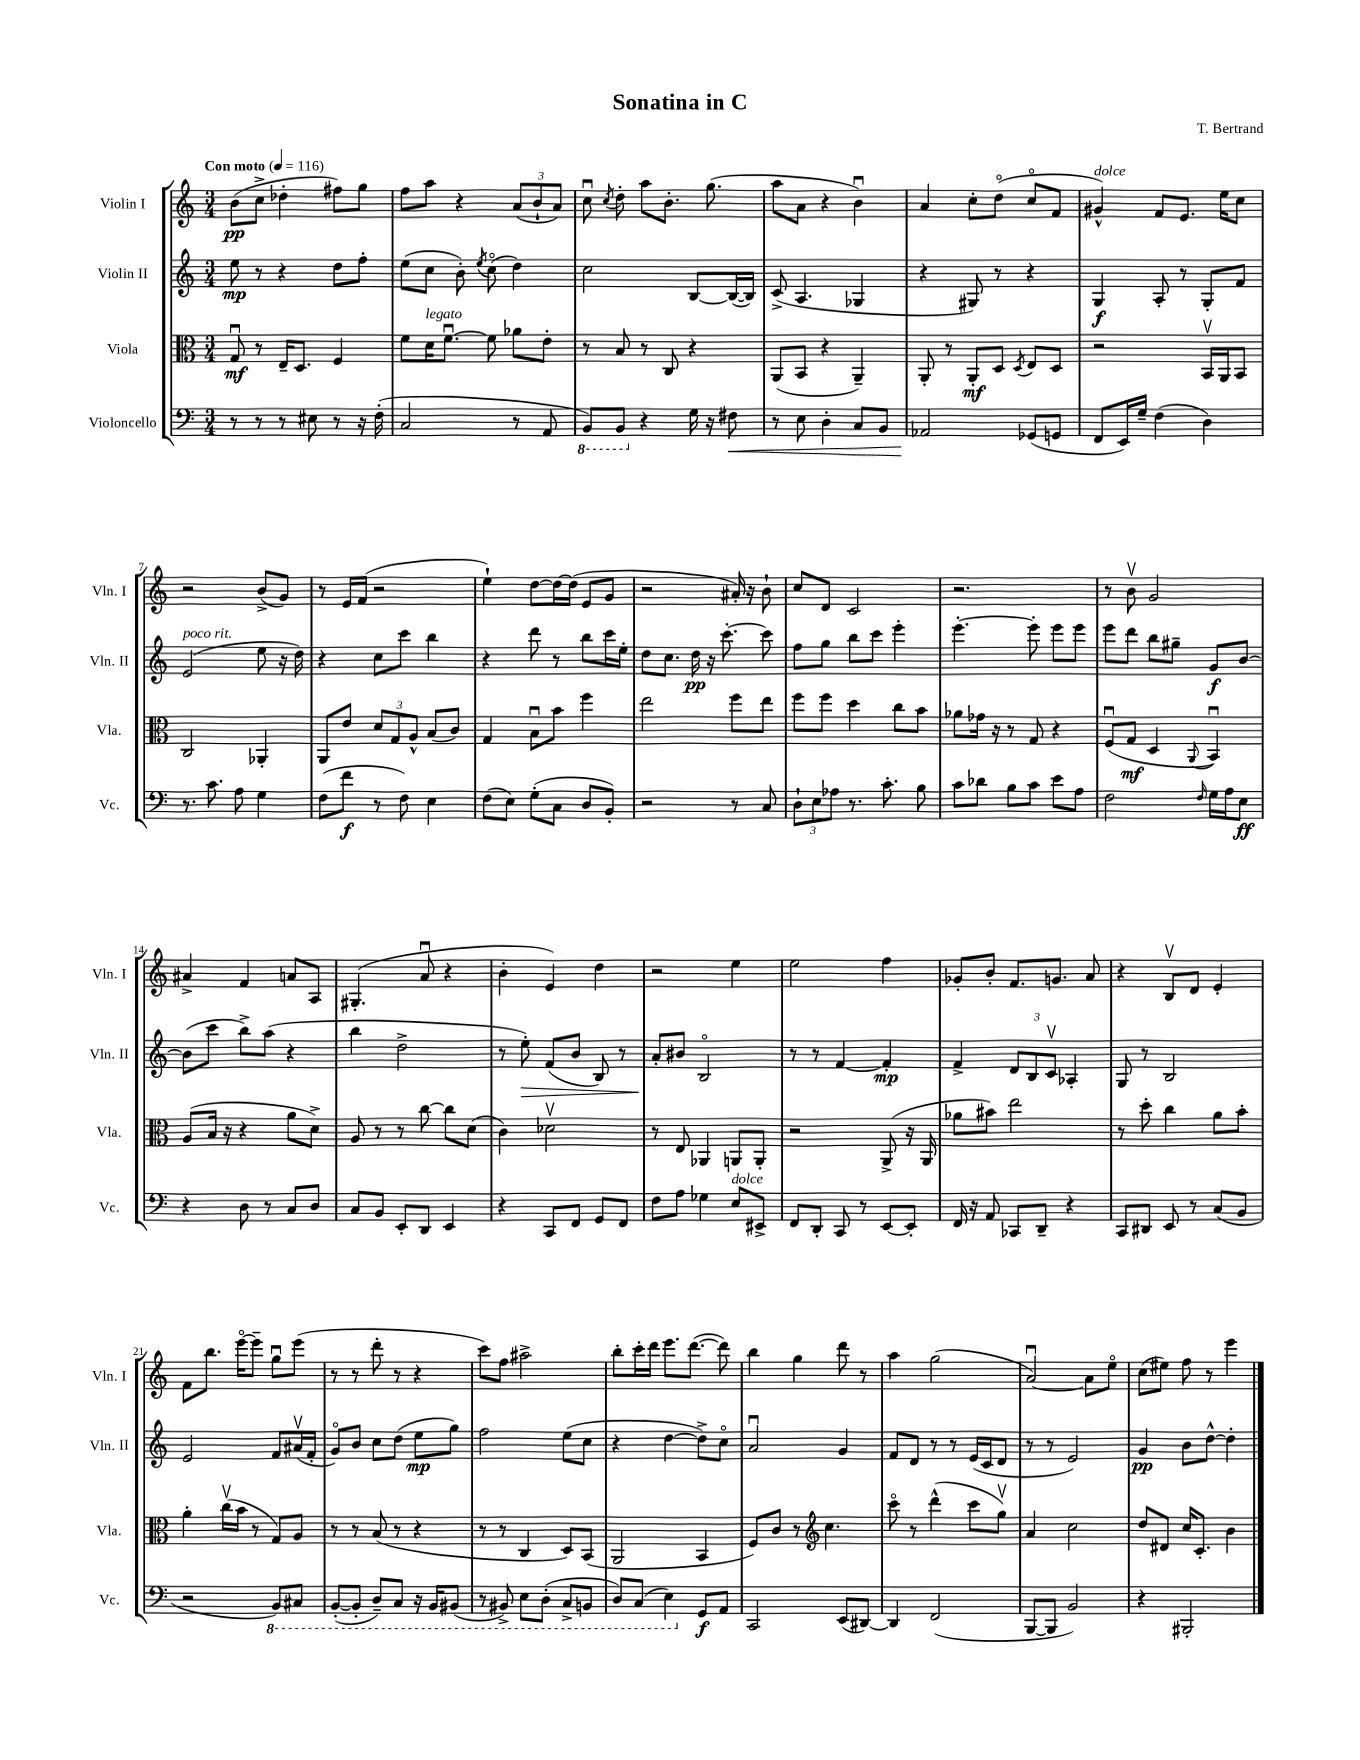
\header { title = "Sonatina in C" composer = "T. Bertrand" }
<<
\new StaffGroup <<
\new Staff = "s0" \with { instrumentName = "Violin I" shortInstrumentName = "Vln. I" } {
    \clef treble \key c \major \numericTimeSignature \time 3/4 \tempo "Con moto" 4 = 116
    \autoBeamOff b'8[\pp( c''8]-> des''4-. fis''8[) g''8] |
    f''8[ a''8] r4 \tuplet 3/2 { a'8[( b'8-! a'8]) } |
    c''8\downbow \acciaccatura { c''8 } d''8-. a''8[ b'8.]-. g''8.( |
    a''8[ a'8] r4 b'4\downbow) |
    a'4 c''8[-. d''8]\flageolet( c''8[\flageolet f'8] |
    gis'4-^^\markup { \italic "dolce" }) f'8[ e'8.] e''16[ c''8] |
    r2 b'8[->( g'8]) |
    r8 e'16[ f'16]( r2 |
    e''4-!) d''8[~ d''16~ d''16]( e'8[ g'8] |
    r2 ais'16-.) r16 b'8-! |
    c''8[ d'8] c'2 |
    r2. |
    r8 b'8\upbow g'2 |
    ais'4-> f'4 a'8[ a8] |
    gis4.-.( a'8\downbow r4 |
    b'4-. e'4) d''4 |
    r2 e''4 |
    e''2 f''4 |
    ges'8[-. b'8]-. f'8.[ g'8.] a'8 |
    r4 b8[\upbow d'8] e'4-. |
    f'8[ b''8.] e'''16[~\flageolet e'''8]-- g''8[\downbow e'''8]( |
    r8 r8 d'''8-. r8 r4 |
    c'''8[) f''8] ais''2-> |
    b''8[-. c'''16-. d'''16] e'''8.[ d'''8.]~( d'''8) |
    b''4 g''4 d'''8 r8 |
    a''4 g''2( |
    a'2~\downbow) a'8[ e''8]\flageolet |
    c''8[( eis''8]) f''8 r8 e'''4 \bar "|." |
}
\new Staff = "s1" \with { instrumentName = "Violin II" shortInstrumentName = "Vln. II" } {
    \clef treble \key c \major \numericTimeSignature \time 3/4
    \autoBeamOff e''8\mp r8 r4 d''8[ f''8]-. |
    e''8[( c''8] b'8-.) \acciaccatura { e''8 } c''8\flageolet( d''4) |
    c''2 b8[~ b16~( b16]) |
    c'8->( a4. ges4 |
    r4 gis8) r8 r4 |
    g4\f a8-. r8 g8[-. f'8] |
    e'2^\markup { \italic "poco rit." }( e''8 r16 d''16) |
    r4 c''8[ c'''8] b''4 |
    r4 d'''8 r8 b''8[ c'''16 e''16]-. |
    d''8[ c''8.] d''16\pp r16 c'''8.~-. c'''8 |
    f''8[ g''8] b''8[ c'''8] e'''4-. |
    e'''4.~-. e'''8-. e'''8[ e'''8] |
    e'''8[ d'''8] b''8[ gis''8]-- g'8[\f b'8]~ |
    b'8[( c'''8] b''8[->) a''8]( r4 |
    b''4 d''2-> |
    r8 e''8-.\>) f'8[( b'8] b8) r8 |
    a'8[-.\! bis'8] b2\flageolet |
    r8 r8 f'4~ f'4-.\mp |
    f'4-> \tuplet 3/2 { d'8[ b8 c'8]\upbow } aes4-. |
    g8 r8 b2 |
    e'2 f'8[ ais'16\upbow( f'16]-. |
    g'8[\flageolet) b'8] c''8[ d''8]( e''8[\mp g''8]) |
    f''2 e''8[( c''8] |
    r4 d''4~ d''8[->) c''8]\flageolet |
    a'2\downbow g'4 |
    f'8[ d'8] r8 r8 e'16[( c'16 d'8] |
    r8 r8 e'2) |
    g'4\pp b'8[ d''8]~-^ d''4-. \bar "|." |
}
\new Staff = "s2" \with { instrumentName = "Viola" shortInstrumentName = "Vla." } {
    \clef alto \key c \major \numericTimeSignature \time 3/4
    \autoBeamOff g8\downbow\mf r8 e16[-- d8.] f4 |
    f'8[ d'16^\markup { \italic "legato" } f'8.]~\downbow f'8 aes'8[ e'8]-. |
    r8 b8 r8 c8 r4 |
    a,8[( b,8] r4 a,4--) |
    a,8-. r8 a,8[-.\mf d8] \acciaccatura { d8 } e8[ d8] |
    r2 b,16[\upbow a,16 b,8] |
    c2 aes,4-. |
    a,8[ e'8] \tuplet 3/2 { d'8[ g8 a8]-^ } b8[( c'8]) |
    g4 b8[\downbow b'8] f''4 |
    e''2 f''8[ e''8] |
    f''8[ f''8] d''4 c''8[ b'8] |
    aes'8[ ges'16] r16 r8 g8 r4 |
    f8[\downbow( g8]\mf d4 \appoggiatura { a,8 } b,4\downbow) |
    a8[( b16] r16 r4 a'8[ d'8]->) |
    a8 r8 r8 c''8~ c''8[ d'8]( |
    c'4) des'2\upbow |
    r8 e8 aes,4 a,8[ a,8]-. |
    r2 a,8->( r16 a,16 |
    aes'8[ bis'8]) e''2 |
    r8 d''8-. c''4 a'8[ b'8]-. |
    a'4-. c''16[\upbow( b'16] r8 g8[) a8] |
    r8 r8 b8( r8 r4 |
    r8 r8 c4 d8[) b,8]( |
    a,2 b,4 |
    f8[) c'8] r8 \clef treble c''4. |
    c'''8\flageolet r8 d'''4-^( c'''8[ g''8]\upbow) |
    a'4 c''2 |
    d''8[ dis'8] c''16[ c'8.]-. b'4 \bar "|." |
}
\new Staff = "s3" \with { instrumentName = "Violoncello" shortInstrumentName = "Vc." } {
    \clef bass \key c \major \numericTimeSignature \time 3/4
    \autoBeamOff r8 r8 r8 eis8 r8 r16 f16-.( |
    c2 r8 a,8 |
    \ottava #-1 b,,8[) b,,8] \ottava #0 r4 g16 r16 fis8\< |
    r8 e8 d4-. c8[ b,8] |
    aes,2\! ges,8[( g,8] |
    f,8[ e,16) g16]-- f4( d4) |
    r8. c'8. a8 g4 |
    f8[( f'8]\f r8 f8) e4 |
    f8[( e8]) g8[-.( c8] d8[ b,8]-.) |
    r2 r8 c8 |
    \tuplet 3/2 { d8[-! e8 aes8] } r8. c'8.-. b8 |
    c'8[ des'8] b8[ c'8] e'8[ a8] |
    f2 \grace { f16 } g16[ a16 e8]\ff |
    r4 d8 r8 c8[ d8] |
    c8[ b,8] e,8[-. d,8] e,4 |
    r4 c,8[ f,8] g,8[ f,8] |
    f8[ a8] ges4 e8[^\markup { \italic "dolce" } eis,8]-> |
    f,8[ d,8]-. c,8 r8 e,8[~ e,8]-. |
    f,16 r16 a,8 ces,8[ d,8]-- r4 |
    c,8[ dis,8] e,8 r8 c8[( b,8] |
    r2 \ottava #-1 b,,8[) cis,8] |
    b,,8[~-.( b,,8]-. d,8[--) c,8] r16 b,,16[ bis,,8]( |
    r8 bis,,8->) e,8[ d,8]-.( c,8[-> b,,8] |
    d,8[) c,8]( e,4) \ottava #0 g,8[\f a,8] |
    c,2 e,8[( dis,8]~) |
    dis,4 f,2( |
    b,,8[~ b,,8] b,2) |
    r4 bis,,2-. \bar "|." |
}
>>
>>
